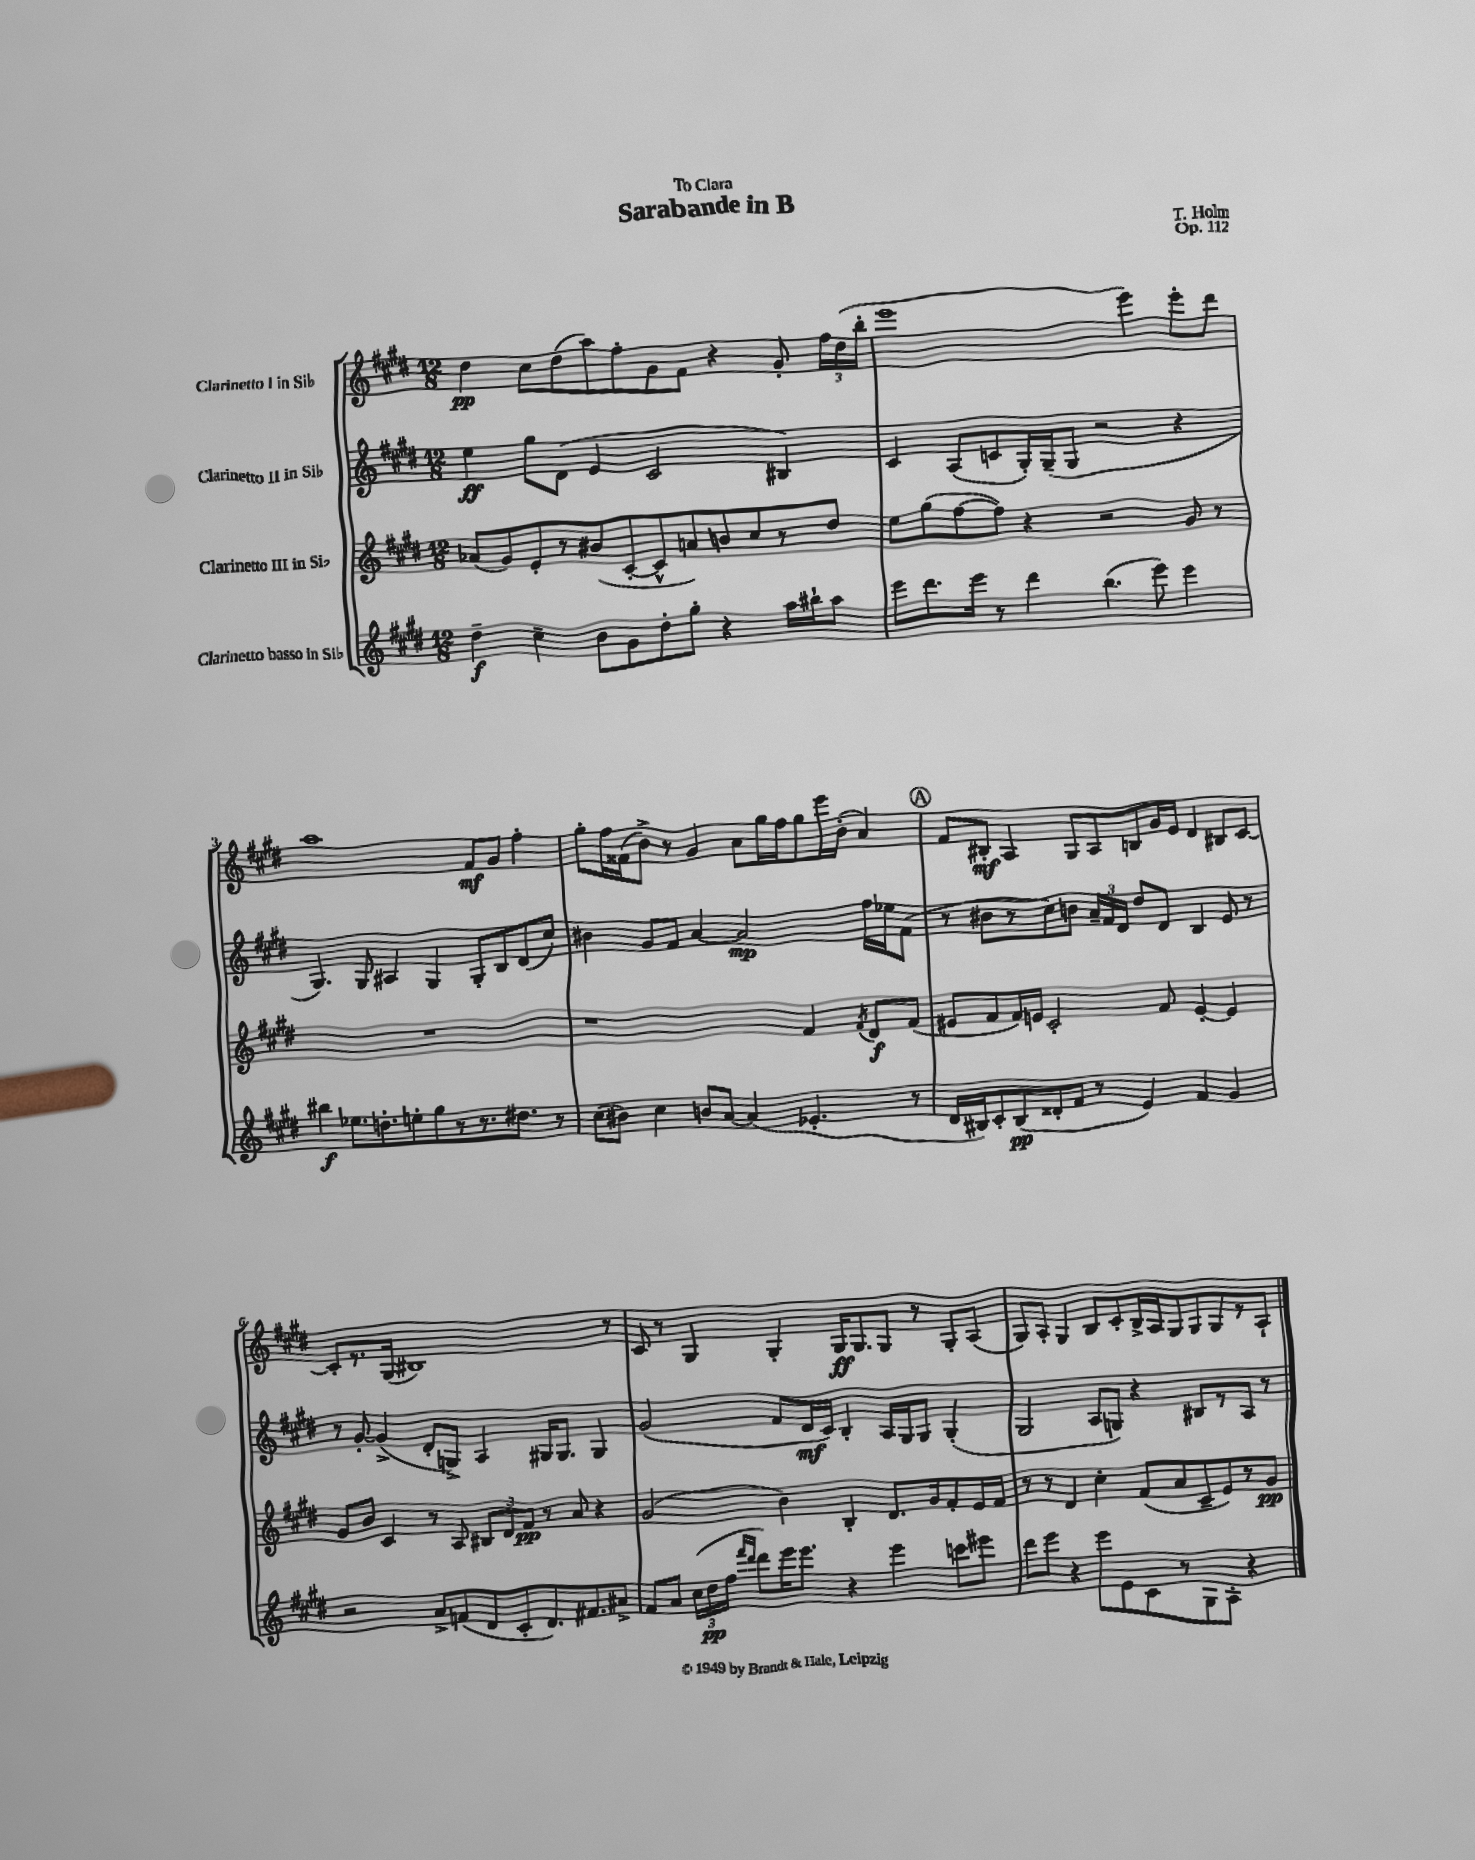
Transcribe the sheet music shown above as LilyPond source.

\header { title = "Sarabande in B" composer = "T. Holm" dedication = "To Clara" opus = "Op. 112" }
<<
\new StaffGroup <<
\new Staff = "s0" \with { instrumentName = "Clarinetto I in Sib" } {
    \clef treble \key e \major \numericTimeSignature \time 12/8
    \autoBeamOff dis''4\pp cis''8[ dis''8( a''8) fis''8-. gis'8 fis'8] r4 gis'8-. \tuplet 3/2 { fis''16[ dis''16( b''16]-. } |
    e'''1 e'''4) e'''8[-. dis'''8] |
    a''1 fis'8[\mf gis'8] fis''4-. |
    gis''8[-. fis''16 fisis'16( b'8]->) r8 gis'4 a'8[ gis''16 fis''16 gis''8 e'''16 b'16]-.( a'4) |
    \mark \markup { \circle "A" } fis'8[ bis8]-.\mf a4 gis8[ a8 b8 gis'16 e'16] dis'4 bis8[ cis'8]~ |
    cis'8[-. r8. gis16]( bis1) r8 |
    cis'8 r8 gis4 gis4-. gis16[\ff gis8. gis8] r8 gis8[-. a8]( |
    gis8[) a8]-. gis4 b8[ cis'8-. b16-> a16 gis8 gis8 gis8 r8 a8]-! \bar "|." |
}
\new Staff = "s1" \with { instrumentName = "Clarinetto II in Sib" } {
    \clef treble \key e \major \numericTimeSignature \time 12/8
    \autoBeamOff e''4\ff gis''8[ dis'8]( e'4 cis'2 bis4) |
    cis'4 a8[( c'8 gis16-.) gis16--( gis8] r2 r4 |
    gis4.) gis8 ais4 gis4 gis8[-. b8 dis'8( cis''8]) |
    bis'4 gis'8[ fis'8] a'4~ a'2\mp fis''16[ ees''16 fis'8]( |
    \mark \markup { \circle "A" } r8 bis'8[ r8 cis''8) b'8] \tuplet 3/2 { a'16[-- fis'16 dis'16] } dis''8[ dis'8] b4 e'8 r8 |
    r8 gis'8~-. gis'4->( dis'8[-. g8]->) a4 gis16[ gis8.] gis4 |
    gis'2( fis'8[ dis'16\mf cis'16]) b4-. a16[ gis16 gis8] gis4-.( |
    gis2 a8[ g8]) r4 bis8[ r8 a8] r8 \bar "|." |
}
\new Staff = "s2" \with { instrumentName = "Clarinetto III in Sib" } {
    \clef treble \key e \major \numericTimeSignature \time 12/8
    \autoBeamOff aes'8[( gis'8) e'8-. r8 bis'8( cis'8~-. cis'8-^ a'8) b'8 cis''8 r8 dis''8] |
    e''8[ gis''8( fis''8~ fis''8]) r4 r2 gis'8 r8 |
    R1. |
    r1 fis'4 \acciaccatura { fis'8 } dis'8[\f fis'8]( |
    \mark \markup { \circle "A" } eis'8[ fis'8 fis'16) e'16] cis'2-. fis'8 e'4~-. e'4 |
    gis'8[ b'8] cis'4 r8 a8 \tuplet 3/2 { bis8[ dis'8 fis'8]\pp } r8 a'8 r4 |
    gis'2( b'4) b4-. dis'8.[ gis'16 fis'8-. e'16 fis'16] |
    r8 r8 dis'4 cis''4-. fis'8[( a'8 cis'8-- e'8) r8 gis'8]\pp \bar "|." |
}
\new Staff = "s3" \with { instrumentName = "Clarinetto basso in Sib" } {
    \clef treble \key e \major \numericTimeSignature \time 12/8
    \autoBeamOff dis''4--\f cis''4-- b'8[ gis'8 dis''8-. gis''8]-. r4 a''16[ bis''16-! a''8] |
    e'''8[ dis'''8. e'''16] r8 dis'''4 b''4.( e'''8) e'''4 |
    bis''4\f ees''8.[ d''8.-. e''8-. gis''8 r8 r8. dis''8.] r8 |
    cis''8[( bis'8]) cis''4 b'8[ a'8]~ a'4( ees'4.-. r8 |
    \mark \markup { \circle "A" } dis'16[ bis16) cis'8-. bis8\pp( disis'8-. fis'8] r8 e'4) fis'4 gis'4 |
    r2 a'8[-> f'8( dis'8 cis'8-. dis'8.) fis'8. ais'8]-> |
    fis'8[ a'8] \tuplet 3/2 { cis''16[( dis''16\pp fis''16] } \grace { fis'''16[ dis'''16] } dis'''8[) e'''16 e'''8.] r4 e'''4 c'''8[ eis'''8] |
    dis'''8[ e'''8] r4 e'''8[ e'8 cis'8 r8 gis8 a8]-. r4 \bar "|." |
}
>>
>>
